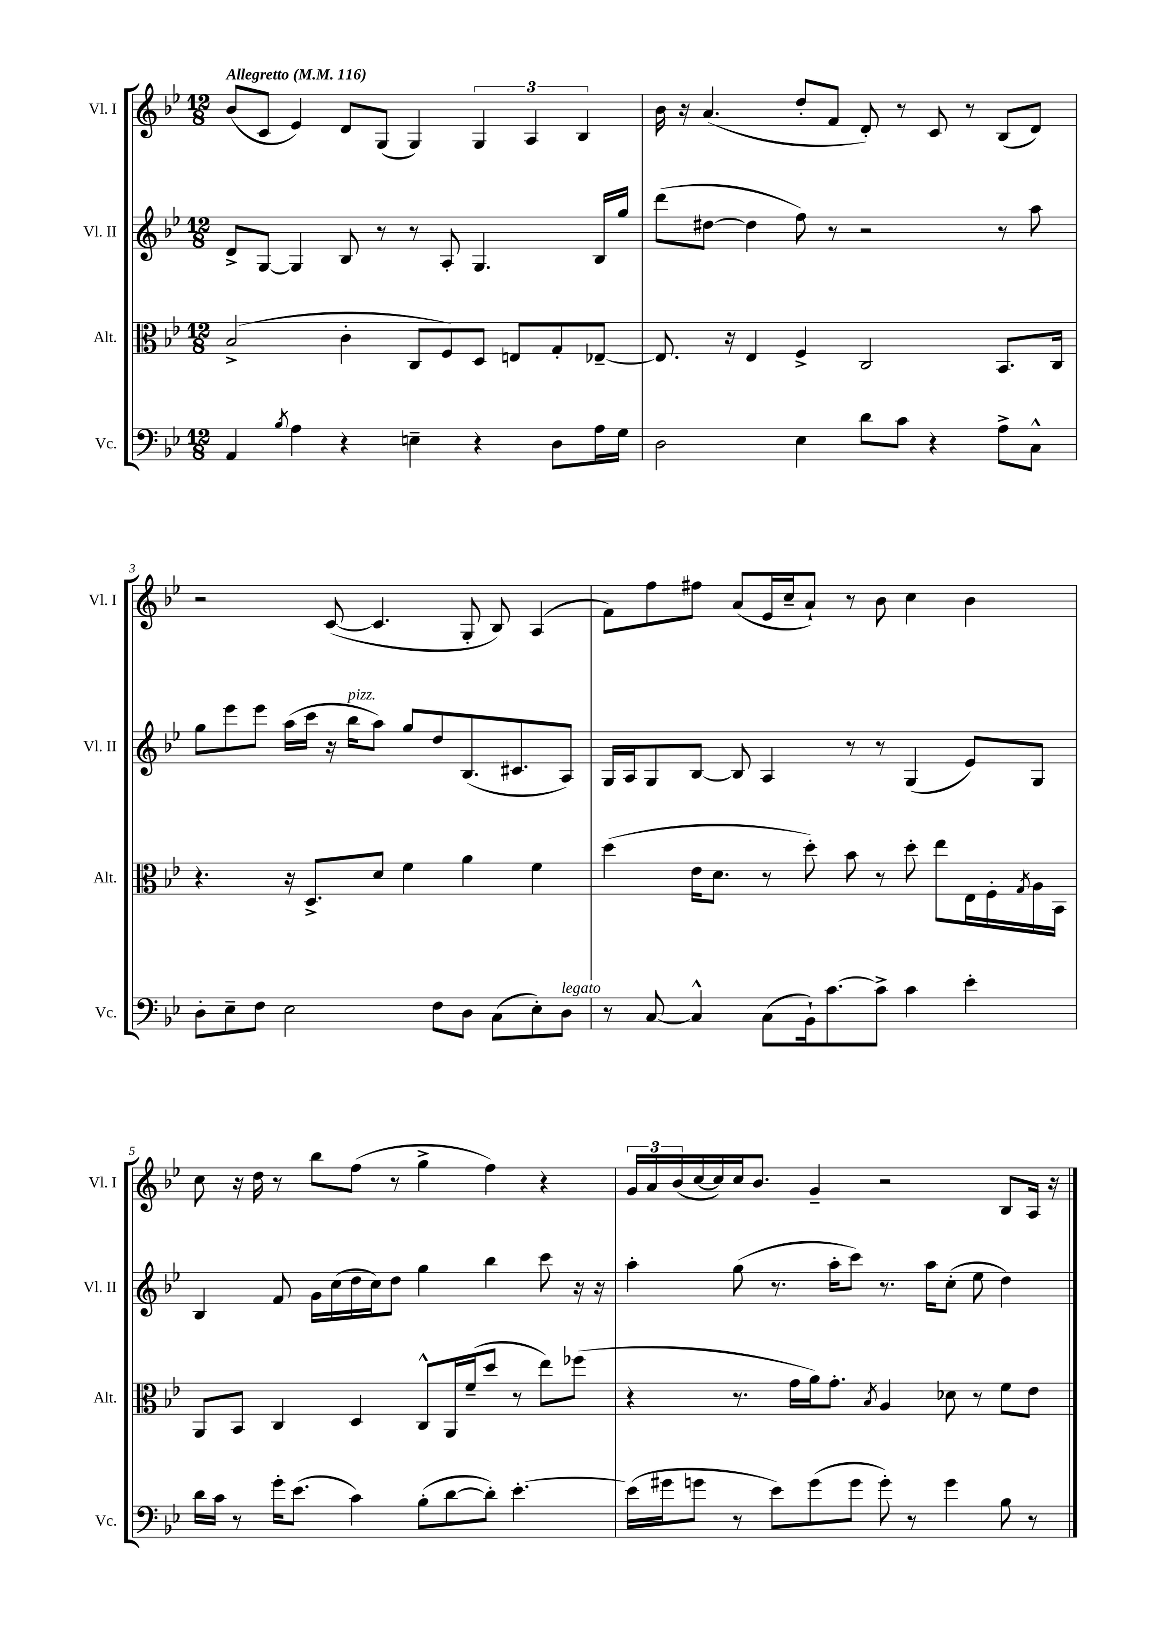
<<
\new StaffGroup <<
\new Staff = "s0" \with { instrumentName = "Vl. I" shortInstrumentName = "Vl. I" } {
    \clef treble \key bes \major \numericTimeSignature \time 12/8 \tempo "Allegretto" 4 = 116
    bes'8( c'8 ees'4) d'8 g8( g4) \tuplet 3/2 { g4 a4 bes4 } |
    bes'16 r16 a'4.( d''8-. f'8 d'8-.) r8 c'8 r8 bes8( d'8) |
    r2 c'8~( c'4. g8-. bes8) a4( |
    f'8) f''8 fis''8 a'8( ees'16 c''16-- a'8-!) r8 bes'8 c''4 bes'4 |
    c''8 r16 d''16 r8 bes''8 f''8( r8 g''4-> f''4) r4 |
    \tuplet 3/2 { g'16 a'16 bes'16( } c''16~ c''16) c''16 bes'8. g'4-- r2 bes8 a16 r16 \bar "|." |
}
\new Staff = "s1" \with { instrumentName = "Vl. II" shortInstrumentName = "Vl. II" } {
    \clef treble \key bes \major \numericTimeSignature \time 12/8
    d'8-> g8~ g4 bes8 r8 r8 a8-. g4. bes16 g''16 |
    d'''8( dis''8~ dis''4 f''8) r8 r2 r8 a''8 |
    g''8 ees'''8 ees'''8 a''16( c'''16 r16 bes''16^\markup { \italic "pizz." } a''8) g''8 d''8 bes8.( cis'8. a8) |
    g16 a16 g8 bes8~ bes8 a4 r8 r8 g4( ees'8) g8 |
    bes4 f'8 g'16 c''16( d''16 c''16) d''8 g''4 bes''4 c'''8 r16 r16 |
    a''4-. g''8( r8. a''16-. c'''8) r8. a''16 c''8-.( ees''8 d''4) \bar "|." |
}
\new Staff = "s2" \with { instrumentName = "Alt." shortInstrumentName = "Alt." } {
    \clef alto \key bes \major \numericTimeSignature \time 12/8
    bes2->( c'4-. c8 f8) d8 e8 g8-. ees8~-- |
    ees8. r16 ees4 f4-> c2 bes,8. c16 |
    r4. r16 d8.-> d'8 f'4 a'4 f'4 |
    d''4( ees'16 d'8. r8 d''8-.) bes'8 r8 d''8-. ees''8 ees16 f16-. \acciaccatura { g8 } a16 bes,16 |
    a,8 bes,8 c4 d4 c8-^ a,16 f'16--( d''8 r8 ees''8) fes''8( |
    r4 r8. g'16 a'16) g'8.-. \acciaccatura { bes8 } a4 des'8 r8 f'8 ees'8 \bar "|." |
}
\new Staff = "s3" \with { instrumentName = "Vc." shortInstrumentName = "Vc." } {
    \clef bass \key bes \major \numericTimeSignature \time 12/8
    a,4 \acciaccatura { bes8 } a4 r4 e4-- r4 d8 a16 g16 |
    d2 ees4 d'8 c'8 r4 a8-> c8-^ |
    d8-. ees8-- f8 ees2 f8 d8 c8( ees8-.) d8^\markup { \italic "legato" } |
    r8 c8~ c4-^ c8( bes,16-!) c'8.~ c'8-> c'4 ees'4-. |
    d'16 c'16 r8 g'16-. ees'8.( c'4) bes8-.( d'8~ d'8-.) ees'4.~-. |
    ees'16( gis'16 g'8 r8 ees'8) g'8( g'8 g'8-.) r8 g'4 bes8 r8 \bar "|." |
}
>>
>>
